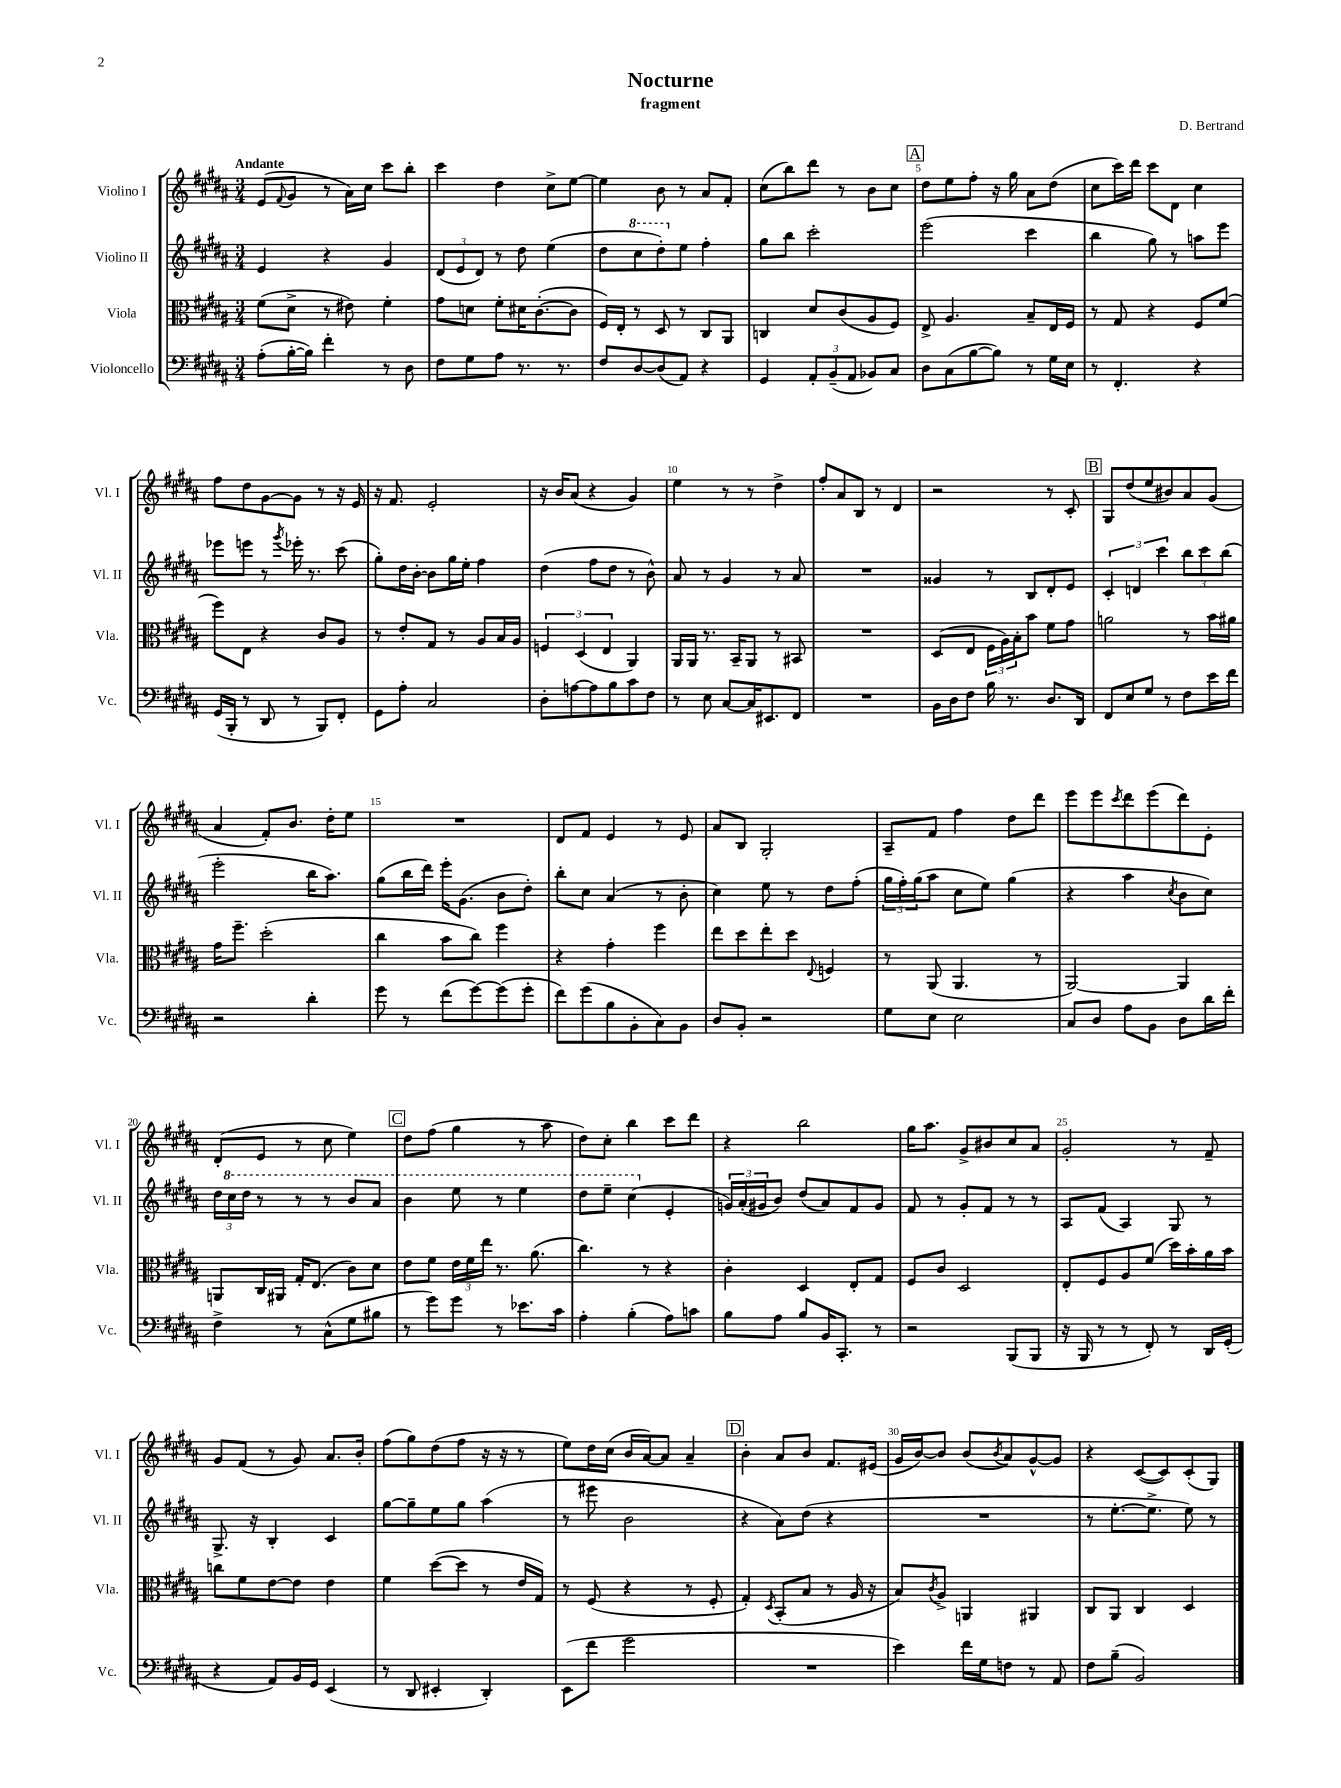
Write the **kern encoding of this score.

**kern	**kern	**kern	**kern
*staff4	*staff3	*staff2	*staff1
*clefF4	*clefC3	*clefG2	*clefG2
*k[f#c#g#d#a#]	*k[f#c#g#d#a#]	*k[f#c#g#d#a#]	*k[f#c#g#d#a#]
*M3/4	*M3/4	*M3/4	*M3/4
(8A#'	(8f#	4e	(8e
.	.	.	8qqf#
[16B'	8d#^	.	8g#
16B])	.	.	.
4f#'	8r	4r	8r
.	8e#)	.	16a#)
.	.	.	16cc#
8r	4f#'	4g#	8ccc#
8D#	.	.	8bb'
=	=	=	=
8F#	8g#	(12d#	4ccc#
.	.	12e	.
8G#	8d	.	.
.	.	12d#)	.
8A#	8f#'	8r	4dd#
8.r	16d#	8dd#	.
.	([8.c#'	.	.
.	.	(4ee	8cc#^
8.r	.	.	.
.	8c#]	.	[8ee
=	=	=	=
8F#	16F#)	8dd#	4ee]
.	16E'	.	.
[8D#	8r	8ccc#	.
(8D#]	8D#	8ddd#')	8b
8AA#)	8r	8ee	8r
4r	8C#	4ff#'	8a#
.	8AA#	.	8f#'
=	=	=	=
4GG#	4C	8gg#	(8cc#
.	.	8bb	8bb)
12AA#'	8d#	2ccc#'	8ddd#
(12BB~	.	.	.
.	(8c#	.	8r
12AA#	.	.	.
8BB-)	8A#	.	8b
8C#	8F#)	.	8cc#
=	=	=	=
8D#	8E^	(2eee	8dd#
(8C#	4.A#	.	8ee
[8B	.	.	8ff#'
8B])	.	.	16r
.	.	.	16gg#
8r	8B~	4ccc#	8a#
16G#	16E	.	(8dd#
16E	16F#	.	.
=	=	=	=
8r	8r	4bb	8cc#
4.FF#'	8G#	.	16ccc#)
.	.	.	16ddd#
.	4r	8gg#)	8ccc#
.	.	8r	8d#
4r	8F#	8aa	4cc#
.	(8f#	8eee	.
=	=	=	=
(16GG#	8ff#)	8eee-	8ff#
16BBB'	.	.	.
8r	8E	8eee	8dd#
8DD#	4r	8r	[8g#
.	.	8qggg#	.
8r	.	16eee-'	8g#]
.	.	8.r	.
8BBB)	8c#	.	8r
8FF#'	8A#	(8ccc#	16r
.	.	.	16e
=	=	=	=
8GG#	8r	8gg#')	16r
.	.	.	8.f#
8A#'	8e'	16dd#	.
.	.	[16b'	.
2C#	8G#	8b]	2e'
.	8r	16gg#	.
.	.	16ee'	.
.	8A#	4ff#	.
.	16B	.	.
.	16A#	.	.
=	=	=	=
8D#'	6F	(4dd#	16r
.	.	.	16b
[8A	.	.	(8a#
.	(6D#	.	.
8A]	.	8ff#	4r
.	6E	.	.
8B	.	8dd#	.
8c#	4AA#)	8r	4g#)
8F#	.	8b^^)	.
=	=	=	=
8r	16AA#	8a#	4ee
.	16AA#	.	.
8E	8.r	8r	.
[8C#	.	4g#	8r
.	16BB~	.	.
16C#]	8AA#	.	8r
8.EE#	.	.	.
.	8r	8r	4dd#^
8FF#	8BB#	8a#	.
=	=	=	=
2.r	2.r	2.r	8ff#'
.	.	.	8a#
.	.	.	8B
.	.	.	8r
.	.	.	4d#
=	=	=	=
16BB	(8D#	4g##	2r
16D#	.	.	.
8F#	8E	.	.
16B	24F#	8r	.
.	24A#)	.	.
8.r	.	.	.
.	24B'	.	.
.	8b	8B	.
8.D#	8f#	8d#'	8r
.	8g#	8e	8c#'
16DD#	.	.	.
=	=	=	=
8FF#	2a	6c#'	8G#
8E	.	.	(8dd#
.	.	6d	.
8G#	.	.	8ee
.	.	6ccc#	.
8r	.	.	8b#)
8F#	8r	12bb	8a#
.	.	12ccc#	.
16e	16b	.	(8g#
.	.	(12bb	.
16f#	16a#	.	.
=	=	=	=
2r	16g#	2eee'	4a#
.	8.ff#~	.	.
.	(2dd#'	.	8f#')
.	.	.	8.b
4d#'	.	16bb	.
.	.	8.aa#)	16dd#'
.	.	.	8ee
=	=	=	=
8g#	4cc#	(8gg#	2.r
8r	.	16bb	.
.	.	16ddd#)	.
(8f#	8b	16eee'	.
.	.	(8.g#	.
[8g#)	8cc#)	.	.
(8g#]	4ff#	8b	.
8g#'	.	8dd#')	.
=	=	=	=
8f#)	4r	8bb'	8d#
(8g#	.	8cc#	8f#
8B	4g#'	(4a#	4e
8BB'	.	.	.
8C#)	4ff#	8r	8r
8BB	.	8b'	8e
=	=	=	=
8D#	8ee	4cc#)	8a#
8BB'	8dd#	.	8B
2r	8ee'	8ee	2G#'
.	8dd#	8r	.
.	8qqE	.	.
.	4F	8dd#	.
.	.	(8ff#'	.
=	=	=	=
8G#	8r	24gg#	8A#~
.	.	24ff#')	.
.	.	(24gg#	.
8E	(8AA#	8aa#	8f#
2E	4.AA#	8cc#	4ff#
.	.	8ee)	.
.	.	(4gg#	8dd#
.	8r	.	8ddd#
=	=	=	=
8C#	[2AA#)	4r	8eee
8D#	.	.	8eee
.	.	.	8qccc#
8A#	.	4aa#	8ddd#
8BB	.	.	(8eee
.	.	8qcc#	.
8D#	4AA#]	8b	8ddd#)
16d#	.	8cc#)	8e'
16f#'	.	.	.
=	=	=	=
4F#^	8AA	24dd#	(8d#'
.	.	24ccc#	.
.	.	24ddd#	.
.	16C#	8r	8e
.	16AA#	.	.
8r	16G#'	8r	8r
.	(8.E	.	.
(8C#^^	.	8r	8cc#
8G#	8c#)	8bb	4ee)
8B#	8d#	8aa#	.
=	=	=	=
8r	8e	4bb	8dd#
8g#)	8f#	.	(8ff#
8g#	24e	8eee	4gg#
.	24f#	.	.
.	24ee	.	.
8r	8.r	8r	.
8.e-	.	4eee	8r
.	(8.a#	.	.
.	.	.	8aa#
16c#	.	.	.
=	=	=	=
4A#'	4.cc#)	8ddd#	8dd#)
.	.	8eee~	8cc#'
(4B'	.	(4ccc#	4bb
.	8r	.	.
8A#)	4r	4e'	8ccc#
8c	.	.	8ddd#
=	=	=	=
8B	4c#'	24g)	4r
.	.	(24a#'	.
.	.	24g#	.
8A#	.	8b)	.
8B	4D#	(8dd#	2bb
16BB	.	8a#)	.
8.CC#'	.	.	.
.	8E'	8f#	.
8r	8G#	8g#	.
=	=	=	=
2r	8F#	8f#	16gg#
.	.	.	8.aa#
.	8c#	8r	.
.	2D#	8g#'	8g#^
.	.	8f#	8b#
(8BBB	.	8r	8cc#
8BBB	.	8r	8a#
=	=	=	=
16r	8E'	8A#	2g#'
16BBB	.	.	.
8r	8F#	(8f#	.
8r	8A#	4A#)	.
8FF#')	(8f#	.	.
8r	16dd#)	8G#	8r
.	16b'	.	.
16DD#	16a#	8r	8f#~
(16GG#'	16b	.	.
=	=	=	=
4r	8cc	8.G#^	8g#
.	8f#	.	(8f#
.	.	16r	.
8AA#)	[8e	4B'	8r
16BB	8e]	.	8g#)
16GG#	.	.	.
(4EE	4e	4c#	8.a#
.	.	.	16b'
=	=	=	=
8r	4f#	[8gg#	(8ff#
8DD#	.	8gg#~]	8gg#)
4EE#'	([8dd#	8ee	(8dd#
.	8dd#]	8gg#	8ff#
4DD#')	8r	(4aa#	16r
.	.	.	16r
.	16e	.	8r
.	16G#)	.	.
=	=	=	=
(8EE	8r	8r	8ee)
8f#	(8F#	8eee#	16dd#
.	.	.	(16cc#
2g#	4r	2b	16b
.	.	.	[16a#)
.	.	.	8a#]
.	8r	.	4a#~
.	8F#'	.	.
=	=	=	=
2.r	4G#')	4r	4b'
.	8qD#	.	.
.	(8BB'	8a#)	8a#
.	8B	(8dd#	8b
.	8r	4r	8.f#
.	16A#	.	.
.	16r	.	(16e#
=	=	=	=
4e)	8B)	2.r	16g#
.	.	.	[16b)
.	8qc#	.	.
.	8A#^	.	8b]
16f#	4AA	.	(8b
16G#	.	.	.
.	.	.	8qb
8F	.	.	8a#)
8r	4AA#	.	[8g#^^
8AA#	.	.	8g#]
=	=	=	=
8F#	8C#	8r	4r
(8B~	8AA#	[8.ee'	.
2BB)	4C#	.	([8c#
.	.	8.ee^]	.
.	.	.	8c#])
.	4D#	8ee)	(8c#'
.	.	8r	8G#)
==	==	==	==
*-	*-	*-	*-
